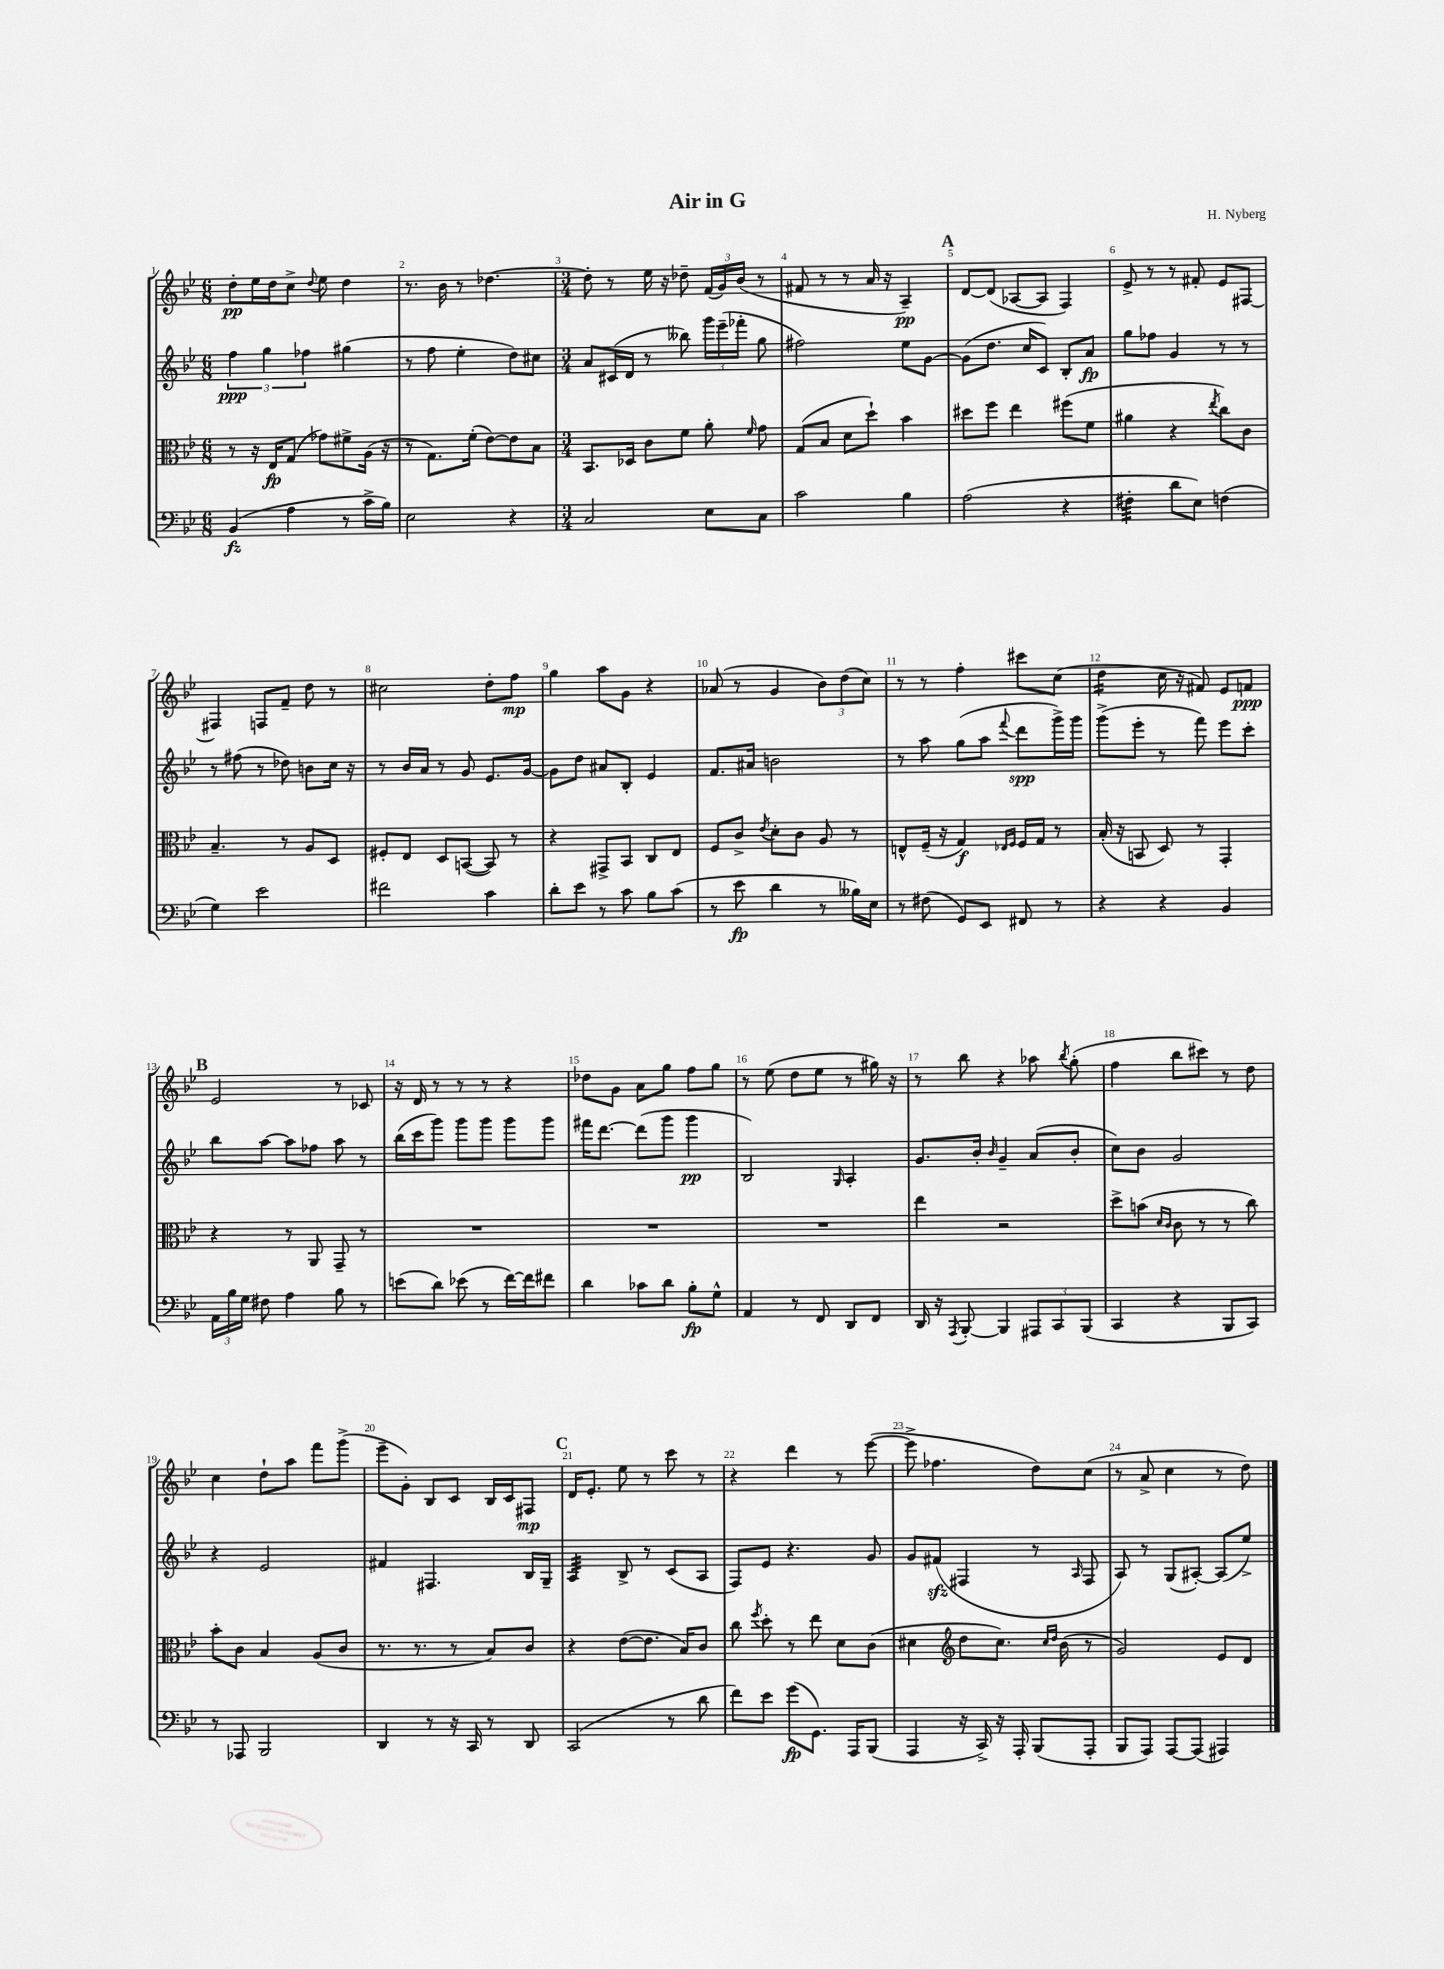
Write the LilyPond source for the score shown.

\header { title = "Air in G" composer = "H. Nyberg" }
<<
\new StaffGroup <<
\new Staff = "s0" {
    \clef treble \key bes \major \numericTimeSignature \time 6/8
    \autoBeamOff d''8[-.\pp ees''16 d''16 c''8]-> \appoggiatura { d''8 } ees''8 d''4 |
    r8. bes'16 r8 des''4.~ |
    \numericTimeSignature \time 3/4 des''8-. r8 ees''16 r16 des''8-- \tuplet 3/2 { f'16[( g'16) bes'16]( } r8 |
    fis'8 r8 r8 a'16 r16 a4--\pp) |
    \mark \markup { \bold "A" } d'8[~ d'8]( aes8[~ aes8] f4) |
    ees'8-> r8 r8 fis'8-. ees'8[ fis8]~ |
    fis4 f8[ f'8]-- d''8 r8 |
    cis''2 d''8[-. f''8]\mp |
    g''4 a''8[ g'8] r4 |
    aes'8( r8 g'4 \tuplet 3/2 { bes'8[) d''8( c''8]) } |
    r8 r8 f''4-. cis'''8[ c''8]( |
    d''4:16 c''16 r16 fis'8) ees'8[ f'8]\ppp |
    \mark \markup { \bold "B" } ees'2 r8 ces'8 |
    r16 d'16 r8 r8 r8 r4 |
    des''8[ g'8] a'8[ g''8] f''8[ g''8] |
    r8 ees''8( d''8[ ees''8] r8 gis''16) r16 |
    r8 bes''8 r4 aes''8 \acciaccatura { bes''8 } g''8-.( |
    f''4 bes''8[ cis'''8]) r8 d''8 |
    c''4 d''8[-! a''8] f'''8[ g'''8]->( |
    ees'''8[-- g'8]-.) bes8[ c'8] bes16[ c'16 fis8]\mp |
    \mark \markup { \bold "C" } d'16[ ees'8.]-. ees''8 r8 c'''8 r8 |
    r4 d'''4 r8 ees'''8~( |
    ees'''8-> fes''4. d''8[) c''8]( |
    r8 a'8-> c''4 r8 d''8) \bar "|." |
}
\new Staff = "s1" {
    \clef treble \key bes \major \numericTimeSignature \time 6/8
    \autoBeamOff \tuplet 3/2 { f''4\ppp g''4 fes''4 } gis''4( |
    r8 f''8 ees''4-. d''8[) cis''8] |
    \numericTimeSignature \time 3/4 a'8[ cis'16( d'16] r8 beses''8) \tuplet 3/2 { g'''16[ ees'''16--( fes'''16]-. } g''8 |
    fis''2) ees''8[ g'8]~ |
    \mark \markup { \bold "A" } g'8[( d''8.] c''16[ c'8]) bes8[-. a'8]\fp |
    g''8[ fes''8] g'4 r8 r8 |
    r8 fis''8( r8 des''8) b'8[ c''16] r16 |
    r8 bes'16[ a'16] r8 g'8 ees'8.[ g'16]~ |
    g'8[ d''8] ais'8[ bes8]-. ees'4 |
    f'8.[ ais'16] b'2 |
    r8 a''8 g''8[( a''8] \appoggiatura { f'''8 } d'''8[\spp g'''16->) g'''16] |
    g'''8[->( ees'''8]-. r8 f'''8) ees'''8[ c'''8]-. |
    \mark \markup { \bold "B" } bes''8[ a''8]~ a''8[ fes''8] a''8 r8 |
    bes''16[( c'''16 g'''8]) g'''8[ g'''8] g'''8[ g'''8] |
    fis'''16[ d'''8.]~ d'''8[( g'''8] g'''4\pp |
    bes2) \grace { g16 } a4-. |
    g'8.[ bes'16]-. \grace { bes'16 } g'4-- a'8[( bes'8]-. |
    c''8[) bes'8] g'2 |
    r4 ees'2 |
    fis'4 fis4. bes16[ g16]-- |
    \mark \markup { \bold "C" } a4:32 bes8-> r8 c'8[( a8] |
    f8[) ees'8] r4. g'8 |
    g'8[ fis'8]\sfz( fis4 r8 \grace { a16 } fis8 |
    a8) r8 g8[( ais8]~-.) ais8[( ees''8]->) \bar "|." |
}
\new Staff = "s2" {
    \clef alto \key bes \major \numericTimeSignature \time 6/8
    \autoBeamOff r8 r16 ees16[\fp g8]( ges'8[) fis'8-> a16]( r16 |
    r8 g8.[) f'16]-.( ees'8[~) ees'8 bes8] |
    \numericTimeSignature \time 3/4 bes,8.[ des16] c'8[ f'8] a'8-. \grace { f'16 } g'8 |
    g8[( bes8] d'8[ d''8]-!) bes'4 |
    \mark \markup { \bold "A" } dis''8[ f''8] ees''4 fis''8[( f'8] |
    ais'4 r4 \acciaccatura { ees''8 } c''8[) c'8] |
    bes4.-- r8 a8[ d8] |
    fis8[-. ees8] d8[ b,8]~( b,8) r8 |
    r4 gis,8[-> bes,8] c8[ ees8] |
    f8[ c'8]-> \acciaccatura { ees'8 } d'8[-. c'8] a8 r8 |
    e8[-^ f16]--( r16 g4\f) \grace { ees16[ f16] } f16[ g16] r8 |
    bes16-.( r16 b,8 d8) r8 g,4-. |
    \mark \markup { \bold "B" } r4 r8 a,8 g,8-- r8 |
    R2. |
    R2. |
    R2. |
    ees''4 r2 |
    d''8[-> b'8]( \grace { d'16[ c'16] } c'8 r8 r8 c''8) |
    bes'8[-. c'8] bes4 a8[( c'8] |
    r8. r8. r8 bes8[) c'8] |
    \mark \markup { \bold "C" } r4 ees'8[~( ees'8.] bes16[) c'8] |
    c''8 \acciaccatura { f''8 } d''8-. r8 ees''8 d'8[ c'8]( |
    dis'4 \clef treble d''8[ c''8.]) \grace { c''16[ d''16] } bes'16( r8 |
    g'2) ees'8[ d'8] \bar "|." |
}
\new Staff = "s3" {
    \clef bass \key bes \major \numericTimeSignature \time 6/8
    \autoBeamOff bes,4\fz( a4 r8 c'16[-> bes16]) |
    ees2 r4 |
    \numericTimeSignature \time 3/4 c2 ees8[ c8] |
    c'2 bes4 |
    \mark \markup { \bold "A" } a2( r4 |
    fis4:32-. d'8[ ees8]) f4( |
    g4) ees'2 |
    fis'2 c'4 |
    d'8[-. ees'8] r8 c'8 bes8[ c'8]( |
    r8 ees'8\fp d'4 r8 beses16[) ees16] |
    r8 fis8( g,8[) ees,8] fis,8 r8 |
    r4 r4 bes,4 |
    \mark \markup { \bold "B" } \tuplet 3/2 { a,16[ bes16 g16] } fis8 a4 bes8 r8 |
    e'8[( d'8]) ees'8( r8 f'16[~) f'16 fis'8] |
    d'4 ces'8[ d'8] bes8[-.\fp g8]-^ |
    a,4 r8 f,8 d,8[ f,8] |
    d,16 r16 \acciaccatura { a,,8 } bes,,8~-. bes,,4 \tuplet 3/2 { ais,,8[ c,8 bes,,8]( } |
    c,4 r4 bes,,8[ c,8]) |
    r8 aes,,8 bes,,2 |
    d,4 r8 r16 c,16 r8 d,8 |
    \mark \markup { \bold "C" } c,2( r8 d'8 |
    f'8[) ees'8] g'8[\fp( g,8.]) a,,16[ bes,,8]( |
    a,,4 r16 c,16->) r16 a,,16-. bes,,8[( a,,8]-. |
    bes,,8[ a,,8]) a,,8[~ a,,8]( ais,,4) \bar "|." |
}
>>
>>
\layout { \context { \Score \override BarNumber.break-visibility = ##(#f #t #t) barNumberVisibility = #all-bar-numbers-visible } }
